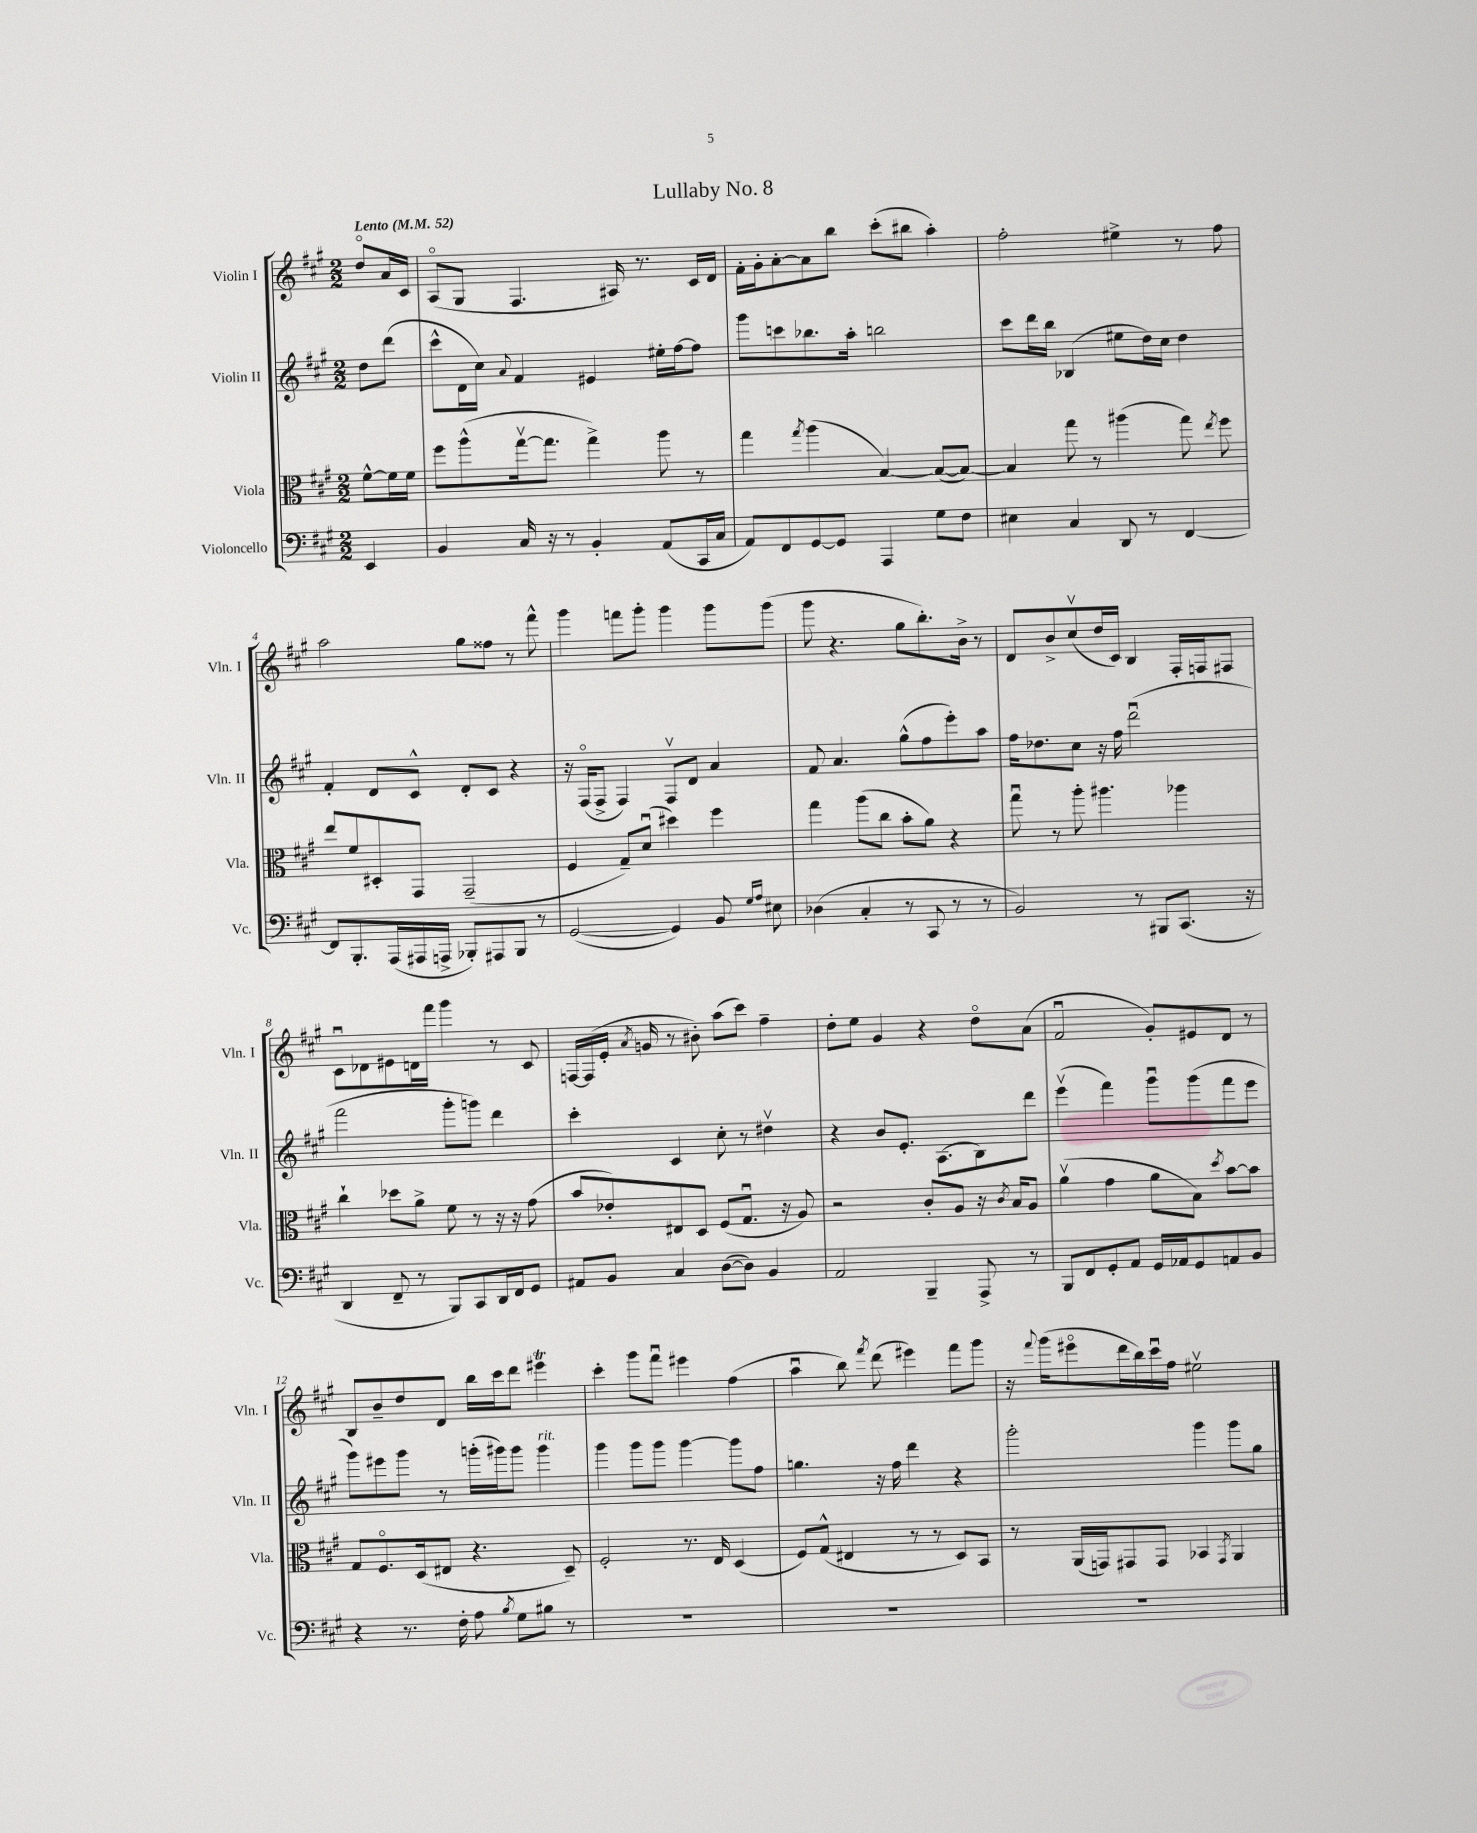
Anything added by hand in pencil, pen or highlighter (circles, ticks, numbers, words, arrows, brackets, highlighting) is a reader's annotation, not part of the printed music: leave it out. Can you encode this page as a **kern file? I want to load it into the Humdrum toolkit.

**kern	**kern	**kern	**kern
*part4	*part3	*part2	*part1
*staff4	*staff3	*staff2	*staff1
*I"Violoncello	*I"Viola	*I"Violin II	*I"Violin I
*I'Vc.	*I'Vla.	*I'Vln. II	*I'Vln. I
*clefF4	*clefC3	*clefG2	*clefG2
*k[f#c#g#]	*k[f#c#g#]	*k[f#c#g#]	*k[f#c#g#]
*M2/2	*M2/2	*M2/2	*M2/2
*MM52	*MM52	*MM52	*MM52
=	=	=	=
!	!	!	!LO:TX:a:B:t=Lento
4EE/	[8f#^^\L	8dd\L	8dd/L
.	16f#\L]	(8ddd\J	16a/L
.	16f#\JJ	.	16c#/JJ
=1	=1	=1	=1
4BB/	8ff#\L	8ccc#^^\L	(8A/L
.	(8aa^^\	16d\L	8G#/J
.	.	16cc#\JJ)	.
.	.	8qqa/	.
16C#/	[16gg#v\k	4f#/	4.F#/
16r	8.gg#\J]	.	.
8r	.	.	.
4BB'/	4gg#^\)	4e#X/	.
.	.	.	16A#X/)
.	.	.	8.r
(8AA/L	8aa\	16ee#X'\LL	.
.	.	[16ff#\J	.
16CC#/L	8r	8ff#\J]	16c#/LL
16C#/JJ	.	.	16d/JJ
=2	=2	=2	=2
8AA/L)	4gg#\	8ggg#\L	16f#'\LL
.	.	.	16g#'\J
8FF#/	.	8cccn\	[8a'\
.	8qgg#/	.	.
[8GG#/	(4aa\	8.bb-X\	8a\]
8GG#/J]	.	.	8bb\J
.	.	16aa'\Jk	.
4AAA/	[4B/)	2bbn\	(8ccc#'\L
.	.	.	8bb#X\J
8G#\L	(8B/L_	.	4aa'\)
8F#\J	8B/J_)	.	.
=3	=3	=3	=3
4E#X\	4B/]	8ccc#\L	2ff#'\
.	.	16ddd\L	.
.	.	16bb\JJ	.
4C#/	8gg#\	(4B-X/	.
.	8r	.	.
8DD/	(4aa#X\	8ee#X\L	4ee#X^\
8r	.	16dd\L)	.
.	.	16cc#\JJ	.
[4FF#/	8gg#\)	4dd\	8r
.	8qee/	.	.
.	8ff#\	.	8ff#\
!!LO:LB:g=z
=4	=4	=4	=4
8FF#/L]	8ee/L	4f#'/	2aa\
8.BBB'/	8f#/	.	.
.	8D#X'/	8d/L	.
(16AAA/L	.	.	.
16AAA#X/	8GG#/J	8c#^^/J	.
16AAAn^/JJ	.	.	.
8BBB-X'/L)	(2GG#~/	8d'/L	8gg#\L
8AAA#X/	.	8c#/J	8ff##X\J
8BBB-/J	.	4r	8r
8r	.	.	8fff#^^\
=5	=5	=5	=5
([2GG#/	4F#/	16r	4ggg#\
.	.	(16F#/KL	.
.	.	8F#^/J	.
.	8G#~/L)	4F#/)	8fffn\L
.	(8du/J	.	8ggg#'\J
4GG#/])	4dd#X\)	8F#v/L	4ggg#\
.	.	8d/J	.
8BB/	4ff#\	4a/	8ggg#\L
16qqG#/LL	.	.	.
16qqA/JJ	.	.	.
8E#X\	.	.	(8ggg#\J
=6	=6	=6	=6
(4D-X\	4gg#\	8f#/	8ggg#\
.	.	4.a/	4.r
4C#'/	(8aa\L	.	.
.	8cc#\J	.	.
8r	8b'\L	(8gg#^^\L	8gg#\L
8CC#/	8a\J)	8ff#\	8.bb'\)
8r	4r	8eee'\)	.
.	.	.	16b^\Jk
8r	.	8aa\J	8r
=7	=7	=7	=7
2BB/)	8gg#u\	16ff#\KL	8d/L
.	.	8.dd-X\	.
.	8r	.	8b^/
.	8aa'\	8cc#\J	(8cc#v/
.	4.aa#X\	16r	16dd/L
.	.	16ff#\	16c#/JJ)
8r	.	(2dddu\	4B/
8BBB#X/L	.	.	.
(8.CC#/J	4aa-X\	.	16F#'/LL
.	.	.	16Fn/J
.	.	.	8F#X/J
16r	.	.	.
!!LO:LB:g=z
=8	=8	=8	=8
4DD/	4cc#`\	2fff#\	8c#u\L
.	.	.	8d-X\
8FF#~/	8dd-X\L	.	8e#X\
8r	8a^\J	.	16dn\L
.	.	.	16fff#\JJ
8BBB/L)	8f#\	8ggg#'\L	4ggg#\
8CC#/	8r	8gggn\J)	.
16DD/L	16r	4ddd\	8r
16FF#/J	16r	.	.
8GG#/J	(8g#\	.	8c#/
=9	=9	=9	=9
8AA#X/L	8b/L	4ccc#'\	[16Fn/LL
.	.	.	(16F/]
8BB/J	8e-X'/)	.	16e'/JJ
.	.	.	8qa/
.	.	.	16gn/
4C#/	8E#X/	4c#/	8r
.	8D/J	.	8b#X'\)
([8D\L	(8F#/L	8cc#'\	(8aa\L
8D\J])	8.G#u/J	8r	8ccc#\J)
4BB/	.	4dd#Xv\	4ff#~\
.	16r	.	.
.	8A/)	.	.
=10	=10	=10	=10
2AA/	2r	4r	8dd'\L
.	.	.	8ee\J
.	.	8b/L	4g#/
.	.	8.e'/J	.
4BBB~/	8c#'/L	.	4r
.	.	(8.A\L	.
.	8A/J	.	.
8AAA^/	16r	8B\)	8dd\L
.	8qc#/	.	.
.	16B/KL	.	.
8r	8A/J	8ddd\J	(8a\J
=11	=11	=11	=11
8BBB/L	(4av\	(4eeev\	2f#u/
8FF#/	.	.	.
8GG#'/	4g#\	4fff#\)	.
8AA/J	.	.	.
16GG#/LL	8a\L	8ggg#u\L	8g#'/L)
16AA-X/J	.	.	.
8GG#/	8B\J)	(8ggg#\	8e#X/
.	8qdd/	.	.
8AAn/	[8b\L	8fff#\	8d/J
8BB/J	8b\J]	8eee\J	8r
!!LO:LB:g=z
=12	=12	=12	=12
4r	8G#/L	8ggg#\L)	8B/L
.	8.F#/	8eee#X\	8b~/
8.r	.	8ggg#\J	8dd/
.	(16D/k	.	.
.	8E#X/J	8r	8d/J
16F#'\	.	.	.
8A\	4.r	(16gggn'\LL	16bb\LL
.	.	16ggg#X\J)	16ccc#\J
8qB/	.	.	.
8G#\L	.	8ggg#\J	8ddd\J
!	!	!LO:TX:a:i:t=rit.	!
8B#X\J	.	4ggg#\	4eee#Xt\
8r	8D~/)	.	.
=13	=13	=13	=13
1r	2F#'/	4ggg#\	4ccc#'\
.	.	8ggg#\L	8ggg#\L
.	.	8ggg#\J	8fff#u\J
.	8.r	[4ggg#\	4eee#X\
.	16E/	.	.
.	(4D/	8ggg#\L]	(4ff#\
.	.	8ff#\J	.
=14	=14	=14	=14
1r	8F#/L)	4.ggn\	4aau\
.	(8G#^^/J	.	.
.	4E#X/	.	8bb\)
.	.	.	8qfff#/
.	.	16r	(8ddd\
.	.	16ff#\	.
.	8r	4ddd\	4eee#X\)
.	8r	.	.
.	8D/L)	4r	8fff#\L
.	8BB/J	.	8ggg#\J
=15	=15	=15	=15
1r	8r	2ggg#'\	16r
.	.	.	8qqfff#/
.	.	.	(16ggg#\KL
.	(16AA/LL	.	8eee#X\
.	16GGn/J)	.	.
.	8GG#X/	.	16ddd\L
.	.	.	16bb\)
.	8GG#/J	.	16ccc#u\
.	.	.	16ff#\JJ
.	4BB-X/	4ggg#\	2ee#Xv\
.	8qGG#/	.	.
.	4AA/	8ggg#\L	.
.	.	8gg#\J	.
==	==	==	==
*-	*-	*-	*-
